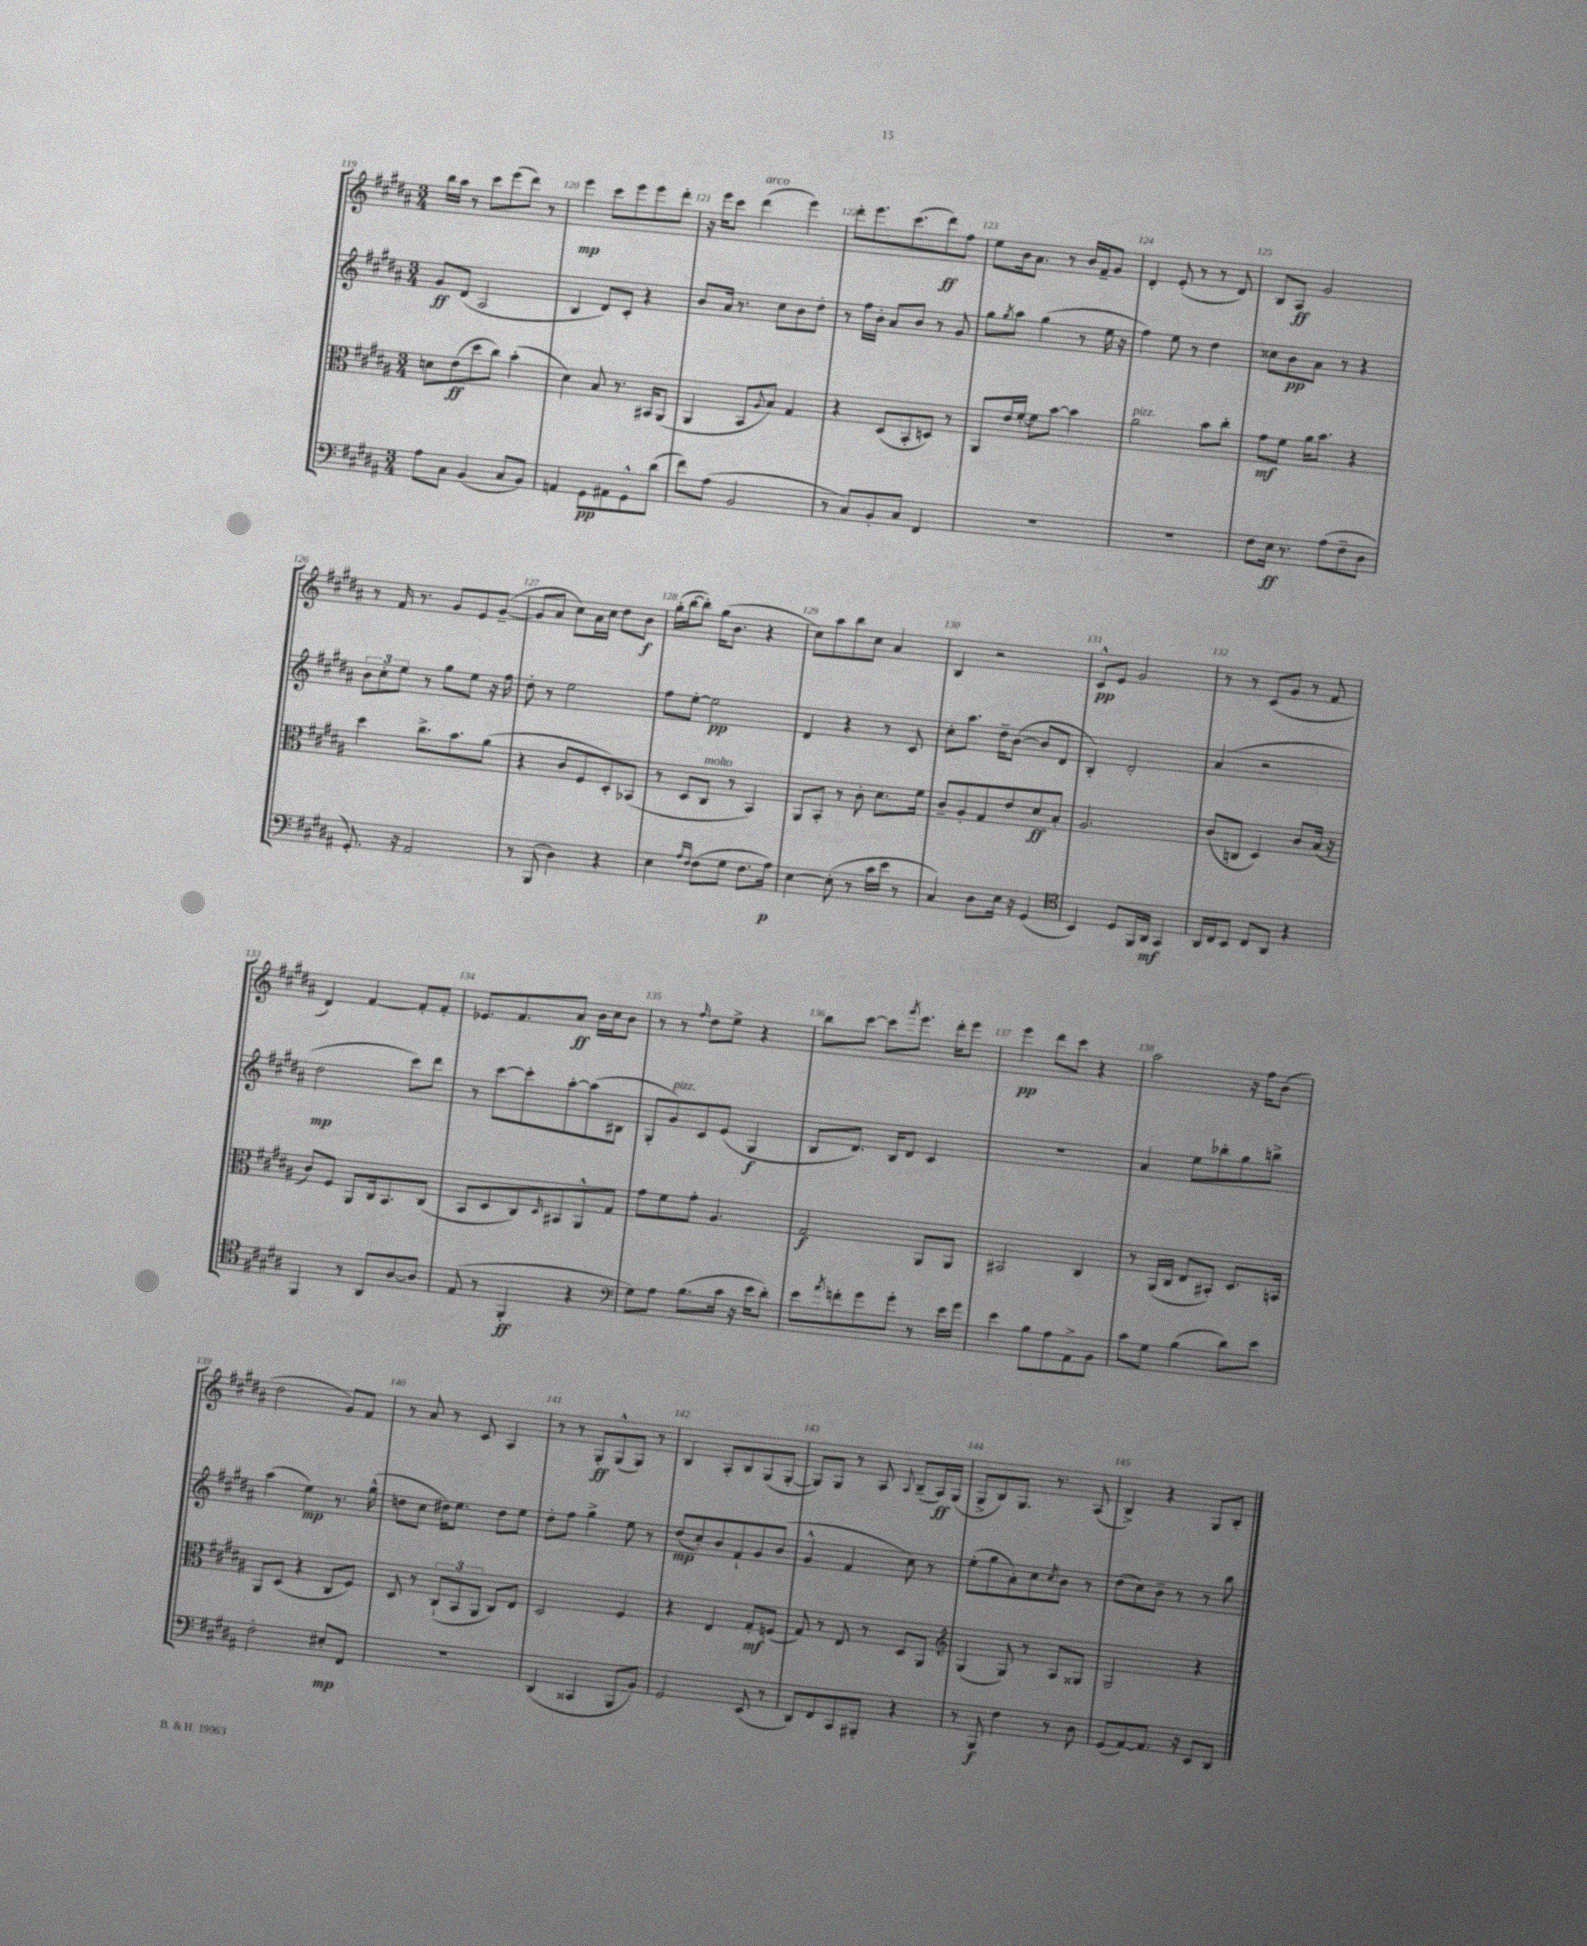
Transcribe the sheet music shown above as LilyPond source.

<<
\new StaffGroup <<
\new Staff = "s0" {
    \clef treble \key b \major \numericTimeSignature \time 3/4
    b''16 ais''16 r8 cis'''8 e'''8( dis'''8) r8 |
    e'''4\mp cis'''8 e'''8 e'''8 dis'''8-. |
    r16 e'''16 cis'''8 dis'''4^\markup { \italic "arco" }( e'''4) |
    dis'''8-. e'''8. cis'''8.( dis'''8\ff) fis''8 |
    e''8 b'16 ais'8. r8 b'16 fis'16-- gis'8 |
    dis'4-. e'8-.( r8 r8 dis'8) |
    b8 ais8\ff gis'2 |
    r8 fis'16 r8. gis'8 e'8 gis'8~--( |
    gis'8 ais'8 cis''8) ais'16 cis''16 dis''8 b'8\f |
    gis''16-.( b''16~ b''8-.) gis''16( b'8. r4 |
    cis''8) ais''8 b''8 cis''8 ais'4 |
    b4 r2 |
    cis'8-^\pp e'8 gis'2 |
    r8 r8 cis'8( gis'8 r8 fis'8 |
    dis'4) fis'4~ fis'8-. fis'8-. |
    ees'8. fis'8. ais'8\ff b'16 cis''16 b'8 |
    r8 r8 \grace { fis''16 } dis''8 e''8-> r4 |
    b''8 cis'''8~ cis'''8 \acciaccatura { gis'''8 } e'''8. dis'''16-. e'''8 |
    e'''4\pp dis'''8 cis'''8 r4 |
    ais''2 r16 fis''16 b'8( |
    dis''2 gis'8) fis'8 |
    r8 ais'8 r8 cis'8 ais4 |
    r8 r8 gis8-.\ff gis8-^( gis8) r8 |
    b4 ais8-. b8 gis8( gis8~-. |
    gis8) gis8 r8 ais8 \appoggiatura { ais8 } b8--( ais16\ff) gis16( |
    gis8-> b8) gis8. r8. ais8( |
    b4->) r4 gis8 b8-. \bar "|." |
}
\new Staff = "s1" {
    \clef treble \key b \major \numericTimeSignature \time 3/4
    gis'8\ff dis'8( ais2 |
    b4 dis'8) cis'8-. r4 |
    b'8 ais'16 r8. cis''8 b'8 dis''8-. |
    r8 fis''16 b'16-. ais'8 b'8 r8 gis'8 |
    gis''8 \acciaccatura { gis''8 } ais''8 gis''4( r8 e''16 r16 |
    fis''4) e''8 r8 dis''4 |
    cisis''8 b'8\pp ais'8 r8 r4 |
    \tuplet 3/2 { b'8 cis''8-. e''8 } r8 gis''8 e''8 r16 fis''16 |
    dis''8-. r8 e''2 |
    fis''8 e''8~-. e''2\pp |
    dis'4 r4 r8 cis'8 |
    cis''8-. ais''8. dis''16-- b'8~( b'8 dis'8 |
    b4-.) dis'2-. |
    ais'4( r2 |
    dis''2\mp cis'''8) dis'''8 |
    r8 cis'''8~ cis'''8-. ais''8~-. ais''8( bis8 |
    gis8-. gis'8^\markup { \italic "pizz." }) cis'8 e'8( gis4\f |
    b8 dis'8.) b16 dis'8 cis'4 |
    R2. |
    ais'4 e''8 bes''8-. gis''8 b''8-> |
    ais''4( e''4\mp) r8. gis''16-^( |
    d''8 cis''8 dis''16) e''8. dis''8 e''8 |
    dis''8-. fis''8 gis''4-> e''8 r8 |
    dis''8\mp( cis''8-.) b'8 fis'8-! gis'8 b'8( |
    gis'4-^ fis'4 cis''8) r8 |
    e''8-.( gis''8 ais'8-.) cis''8 \acciaccatura { cis''8 } b'8 r8 |
    dis''8( cis''8) b'8-- r8 r8 b''8 \bar "|." |
}
\new Staff = "s2" {
    \clef alto \key b \major \numericTimeSignature \time 3/4
    d'8 e'8\ff( dis''8 cis''8) b'4-.( |
    dis'4) b8 r8. bis,16 ais,8( |
    ais,4 b,8 \appoggiatura { ais8 } b8) gis4 |
    r4 dis8( b,8-. d8) r8 |
    ais,8 e'16 fis'16~-. fis'8 b'8~ b'4 |
    ais'2^\markup { \italic "pizz." } b'8 cis''8-. |
    gis'8\mf fis'8 ais'16 b'8. r4 |
    dis''4 cis''8.-> b'8. ais'8( |
    r4 cis'8 fis8 dis8-.) bes,8( |
    r8 dis8 cis8^\markup { \italic "molto" } r8 b,4) |
    ais,8 b,8-. r8 cis'8-. dis'8. fis'16 |
    cis'8-- ais8-. gis8 e'8 dis'8\ff b8-. |
    ais2. |
    cis'8( c8 dis4) cis'8 b16( r16 |
    cis'8) fis8 ais,8 cis16 b,8. cis8( |
    b,8 dis8 cis8) \grace { dis16 } bis,8 ais,8-^ gis8 |
    gis'8 fis'8 gis'8-. ais4. |
    gis2\f ais,8 ais,8 |
    bis,2 cis4 |
    r8 ais,16( cis16 e8 bis,8-.) dis8. b,16 |
    ais,8 dis8( r4 cis8 fis8) |
    dis8 r8 \tuplet 3/2 { cis8-!( b,8 ais,8 } cis8) e8 |
    dis2 fis4 |
    r4 e4 gis8-.\mf f8( |
    gis8) r8 e8 r8 dis8 ais,8 |
    \clef treble gis4( gis8) r8 ais8 gisis8 |
    gis2 r4 \bar "|." |
}
\new Staff = "s3" {
    \clef bass \key b \major \numericTimeSignature \time 3/4
    ais8 cis8 b,4( cis8 b,8) |
    a,4 gis,8\pp ais,8 gis,8-^ dis'8( |
    fis'8) ais8( b,2 |
    r8 cis8) b,8-. cis8 fis,4 |
    R2. |
    R2. |
    fis8 e16\ff r8. ais8( fis8-- dis8 |
    gis,8.-.) r16 ais,2 |
    r8 b,,8( dis4) r4 |
    e4 \grace { ais16 fis16 } fis8( gis8 fis8. ais16\p) |
    e4~ e8-.( r8 cis'16 e'16 r8 |
    cis4) dis8 e16 r16 gis,4( |
    \clef tenor b,4) dis8 fis,16 ais,16\mf gis,4 |
    ais,16 cis16 b,8 cis8 ais,8 r4 |
    fis,4 r8 ais,8 ais8~ ais8 |
    e8( r8 fis,4-.\ff r4 |
    \clef bass gis8) ais8 b8.( cis'16 r16 e'16 dis'8-.) |
    e'8 \acciaccatura { ais'8 } f'8-. gis'8 gis'8-. r8 e'16 gis'16 |
    e'4 b8 ais8 ais,8-> b,8 |
    cis'8 gis8 b4( dis'8) e'8 |
    fis2-. eis8-.\mp fis,8 |
    R2. |
    dis,4( cisis,4 b,,8 b,8) |
    gis,2 e,8( r8 |
    dis,8) fis,8 cis,8 bis,,8-. r4 |
    r8 b,,8\f fis4 r8 dis8 |
    gis,8( ais,8~) ais,8. r16 e,8 dis,8 \bar "|." |
}
>>
>>
\layout { \context { \Score currentBarNumber = #119 \override BarNumber.break-visibility = ##(#f #t #t) barNumberVisibility = #all-bar-numbers-visible } }
